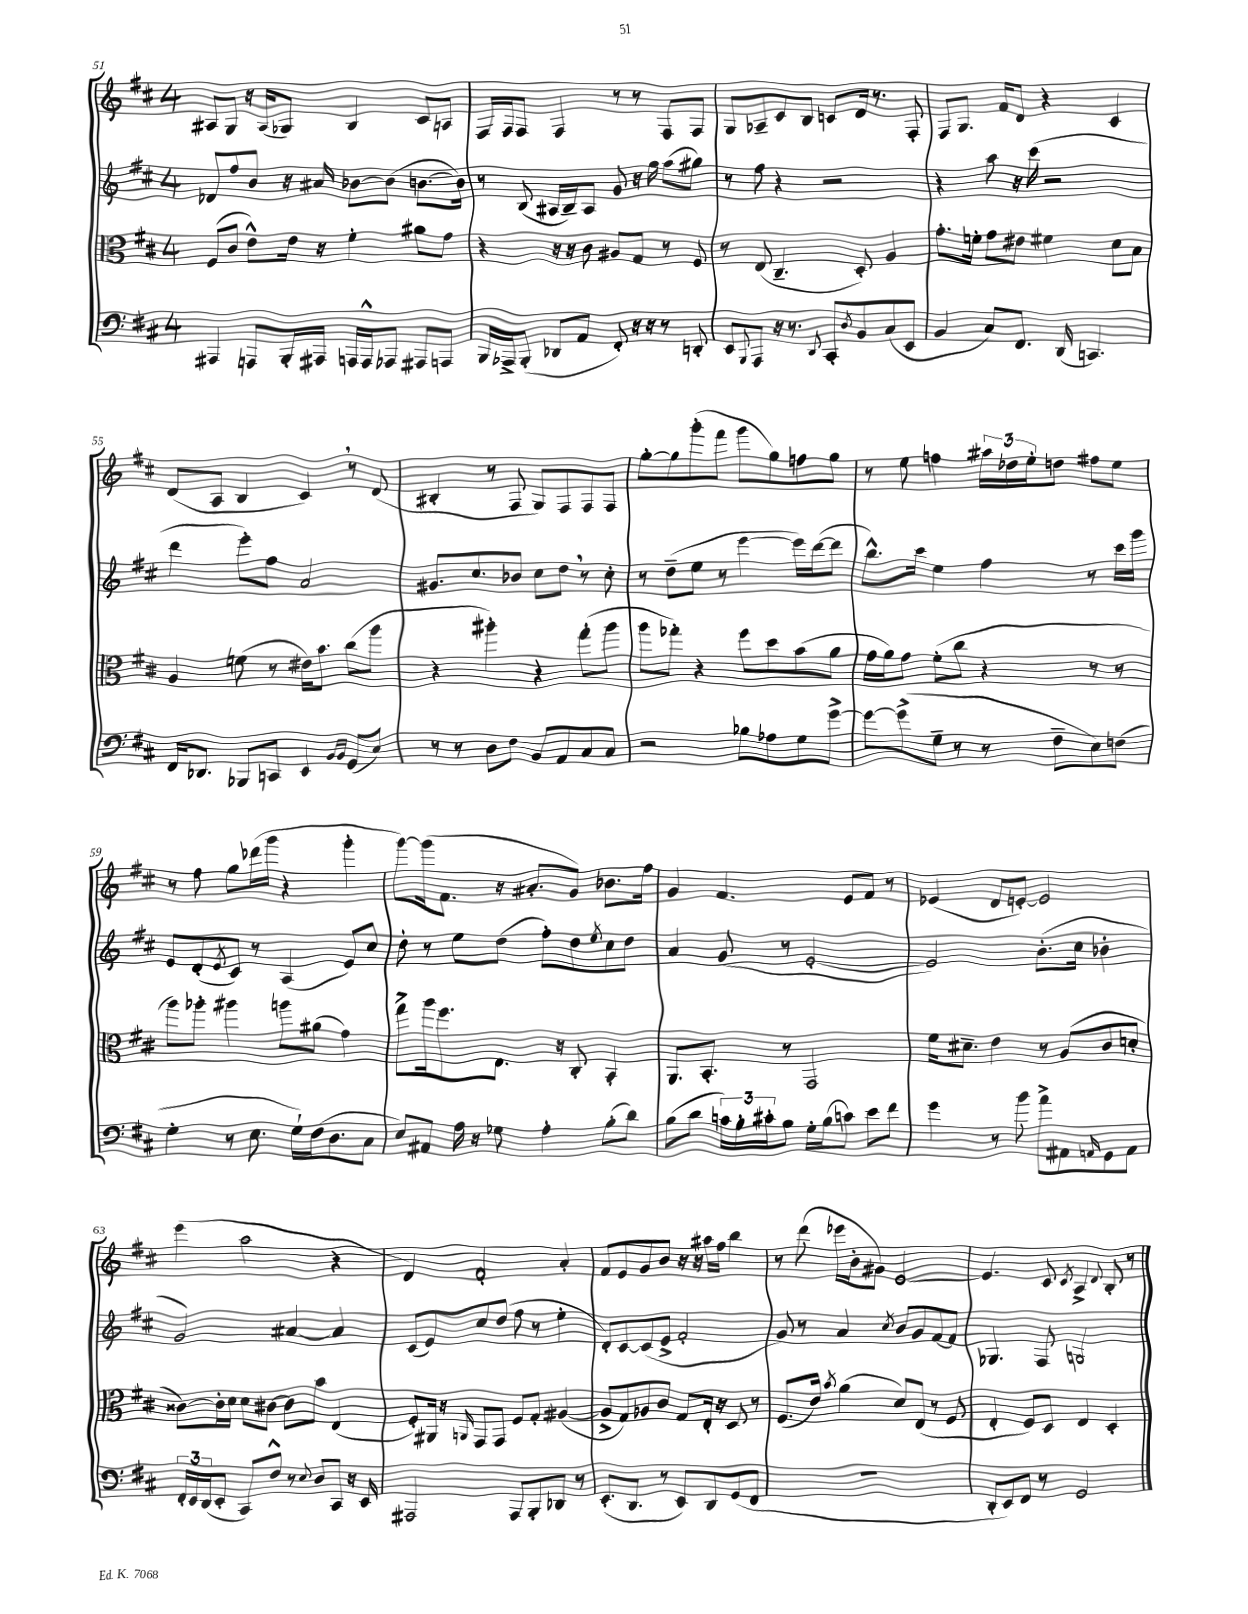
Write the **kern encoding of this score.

**kern	**kern	**kern	**kern
*part4	*part3	*part2	*part1
*staff4	*staff3	*staff2	*staff1
*clefF4	*clefC3	*clefG2	*clefG2
*k[f#c#]	*k[f#c#]	*k[f#c#]	*k[f#c#]
*M4/4	*M4/4	*M4/4	*M4/4
=51	=51	=51	=51
4AAA#X/	(8F#/L	8d-X/L	8A#X/L
.	8c#/J	8ff#/	8G/J
8AAAn/L	8e^^\L)	8b/J	16r
.	.	.	(16A#/KL
16BBB'/L	16e\Jk	16r	8G-X/J)
16AAA#X/JJ	16r	16a#X/	.
16AAAn/LL	4f#'\	[8b-X\L	4B/
16AAA^^/J	.	.	.
8AAA-X/J	.	(8b-\J]	.
8AAA#X/L	8a#X\L	[8.bn\L	8c#/L
8AAAn/J	8g\J	.	8An/J
.	.	16b\Jk])	.
=52	=52	=52	=52
16BBB/LL	4r	8r	16F#/LL
16AAA-X^/J	.	.	16F#/J
(8BBB'/J	.	(8B/	8F#/J
8DD-X/L	16r	16A#X/LL	4F#/
.	16r	16B~/J)	.
8AA/J	8c#\	8A#/J	.
8FF#'/)	8A#X/L	8g/	8r
16r	8G/J	16r	8r
16r	.	16gg\	.
8r	8r	(8aa\L	8F#/L
8DDn'/	8F#/	8gg#X\J)	8F#/J
=53	=53	=53	=53
8EE/L	8r	8r	8G/L
8qqBBB/	.	.	.
8AAA/J	(8E/	8ff#\	8A-X~/
16r	4.C#~/	4r	8c#/
8.r	.	.	.
.	.	.	8B/J
8qqDD/	.	.	.
8CC#'/L	.	2r	8cn/L
8qD/	.	.	.
8BB/	8D'/)	.	16d/Jk
.	.	.	8.r
(8C#/	4A/	.	.
8EE/J	.	.	8F#'/
=54	=54	=54	=54
4BB/	8.g'\L	4r	8F#/L
.	.	.	8.G/J
.	16fn'\Jk	.	.
8C#/L)	8g\L	8aa\	.
.	.	.	16f#/KL
8.FF#/J	8e#X\J	16r	8d/J
.	.	(16ccc#\	.
.	4f#X\	2r	4r
(16DD/	.	.	.
4.CCn/)	.	.	.
.	8d\L	.	4c#/
.	8B\J	.	.
!!LO:LB:g=z
=55	=55	=55	=55
16FF#/KL	4A/	4ddd\	(8d/L
8.DD-X/J	.	.	.
.	.	.	8A/J
8BBB-X/L	(8fn\	8eee'\L)	4B/
8CCn/J	8r	8ff#\J	.
4EE/	16e#X\KL)	2a/	4c#,/)
.	8.b\J	.	.
16qqBB/LL	.	.	.
16qqBB/JJ	.	.	.
(8GG/L	(8cc#\L	.	8r
8E/J)	8aa\J	.	(8d/
=56	=56	=56	=56
8r	4r	8.g#X/L	4B#X'/
8r	.	.	.
.	.	8.cc#/	.
8D\L	4aa#X'\)	.	8r
8F#\J	.	8b-X/J	8F#/
8BB/L	4r	8cc#\L	8G/L)
8AA/	.	8dd,\J	8F#/
8C#/	(8gg'\L	8r	8F#/
8C#/J	8aa#\J	8cc#'\	8F#/J
=57	=57	=57	=57
2r	8aa\L	8r	[8gg'\L
.	8gg-X'\J)	(8dd~\L	8gg\]
.	4r	8ee\J	(8ggg'\
.	.	8r	8fff#\J
8B-X\L	8ff#\L	[4eee\	8ggg\L
8A-X\	8dd\	.	8gg\)
8G\	(8b\	16eee\LL])	8ffn\
.	.	([16ddd\J	.
[8g^\J	8a\J	8ddd\J]	8gg\J
=58	=58	=58	=58
8g\L_	16g\LL	8.bb^^\L)	8r
.	16a\J)	.	.
(8g^\]	8g\J	.	8ee\
.	.	16ccc#\Jk	.
8G~\J	(8f#'\L	4ee\	4ffn\
8r	8cc#\J	.	.
8r	4r	4ff#\	24aa#X\LL
.	.	.	24dd-X\
.	.	.	24ee'\J
8F#~\L	.	.	8ddn\J
8E\)	8r	8r	8ff#X\L
(8Fn\J	8r	16ccc#\LL	8ee\J
.	.	16ggg\JJ	.
!!LO:LB:g=z
=59	=59	=59	=59
4G'\	8aa\L)	8e/L	8r
.	8aa-X'\J	(8d'/	8ff#\
.	.	8qe/	.
8r	4aa#X\	8c#/J)	8gg\L
8.E\	.	8r	(16ddd-X\L
.	.	.	16ggg\JJ
.	8aan\L	(4A/	4r
16G`\LL)	.	.	.
(16F#\J	(8a#X\J	.	.
8.D\	.	.	.
.	4g\)	8e/L)	4ggg'\
8C#\J	.	8cc#/J	.
=60	=60	=60	=60
8E/L)	8gg^\L	8dd'\	[8ggg\L)
8AA#X/J	16aa\k	8r	(16ggg\k]
.	8.ff#\	.	8.f#\J
16A\	.	8ee\L	.
16r	.	.	.
8G-X\	8.E\J	(8dd\J	16r
.	.	.	8.a#X'/L
4A'\	.	8ff#'\L)	.
.	16r	.	.
.	8C#'/	8dd\	8g/J)
.	.	8qee/	.
(8B'\L	4BB'/	8cc#\	8.b-X\L
8d\J)	.	8dd\J	.
.	.	.	16ff#\Jk
=61	=61	=61	=61
(8B\L	8.AA/L	4a/	4g/
8d\J	.	.	.
.	8.BB'/J	.	.
24cn\LL)	.	(8g/	4.f#/
24B'\	.	.	.
24c#X'\J	.	.	.
8B\J	8r	8r	.
16G'\LL	2GG/	[2e'/	.
(16B\J	.	.	.
8cn\J)	.	.	8e/L
8e\L	.	.	8f#/J
8f#\J	.	.	8r
=62	=62	=62	=62
4g\	16f#\KL	2e/])	(4e-X/
.	8.d#X~\J	.	.
8r	4e\	.	8d/L
8b\	.	.	[8en'/J)
8a^\L	8r	(8.b'\L	2e/]
8AA#X\	(8A/L	.	.
.	.	16cc#\Jk	.
16qqAAn/	.	.	.
8GG\	8c#/	4b-X'\	.
8AA\J	8dn'/J	.	.
!!LO:LB:g=z
=63	=63	=63	=63
24FF#'/LL	[8c##X\L)	2g/)	(4eee\
24EE/	.	.	.
(24DD/J	.	.	.
8EE'/J	16c##'\L]	.	.
.	16d\JJ	.	.
8CC#/L)	8d\L	.	2aa\
8F#^^/J	[8c#X\J	.	.
8r	8c#\L]	[4a#X/	.
8qqE/	.	.	.
8D/L	8b\J	.	.
8CC#/J	(4E/	4a#/]	4r
16r	.	.	.
16EE/	.	.	.
=64	=64	=64	=64
2AAA#X/	8F#'/L)	(8c#/L	4d/)
.	16AA#X/Jk	8e/)	.
.	16r	.	.
.	16qqAAn/	.	.
.	8GG/L	8cc#/	2f#'/
.	8GG/J	(8dd/J	.
8AAA#/L	8F#/L	8ff#\	.
8BBB'/	8G'/J	8r	.
8DD-X/J	([4A#X/	4ee'\	4a'/
8r	.	.	.
=65	=65	=65	=65
(8.EE'/L	8A#^/L]	8d'/L)	8f#/L
.	8G/)	[8c#/	8e/
8.DD/J	.	.	.
.	8A-X/	(8c#/]	8g/
8r	8c#/J	8e^/J	8b/J
8EE/L)	8G/L	2f#'/	16r
.	.	.	16r
8DD/	16E'/Jk	.	16aa#X\LL
.	16r	.	16ff#\JJ
(8GG/	8D/	.	4bb\
8FF#/J	8r	.	.
=66	=66	=66	=66
1r	(8.F#/L	8g/)	8r
.	.	8r	(8ddd\
.	16e/Jk)	.	.
.	8qb/	.	.
.	(4a\	4a/	16eee-X\LL
.	.	.	16b'\J
.	.	.	8g#X\J)
.	.	8qcc#/	.
.	8d/L)	8b/L	[2e/
.	(8E/J	8g/	.
.	8r	[8f#/	.
.	8F#/	8f#/J]	.
=67	=67	=67	=67
8DD'/L	4E'/	4.G-X/	4.e/]
8EE/)	.	.	.
8FF#/J	8F#/L)	.	.
8r	8D/J	8F#/	8c#/
.	.	.	8qc#/
2GG/	4E/	2Gn/	4A^/
.	.	.	8qqd/
.	4D'/	.	8B'/
.	.	.	8r
==	==	==	==
*-	*-	*-	*-
